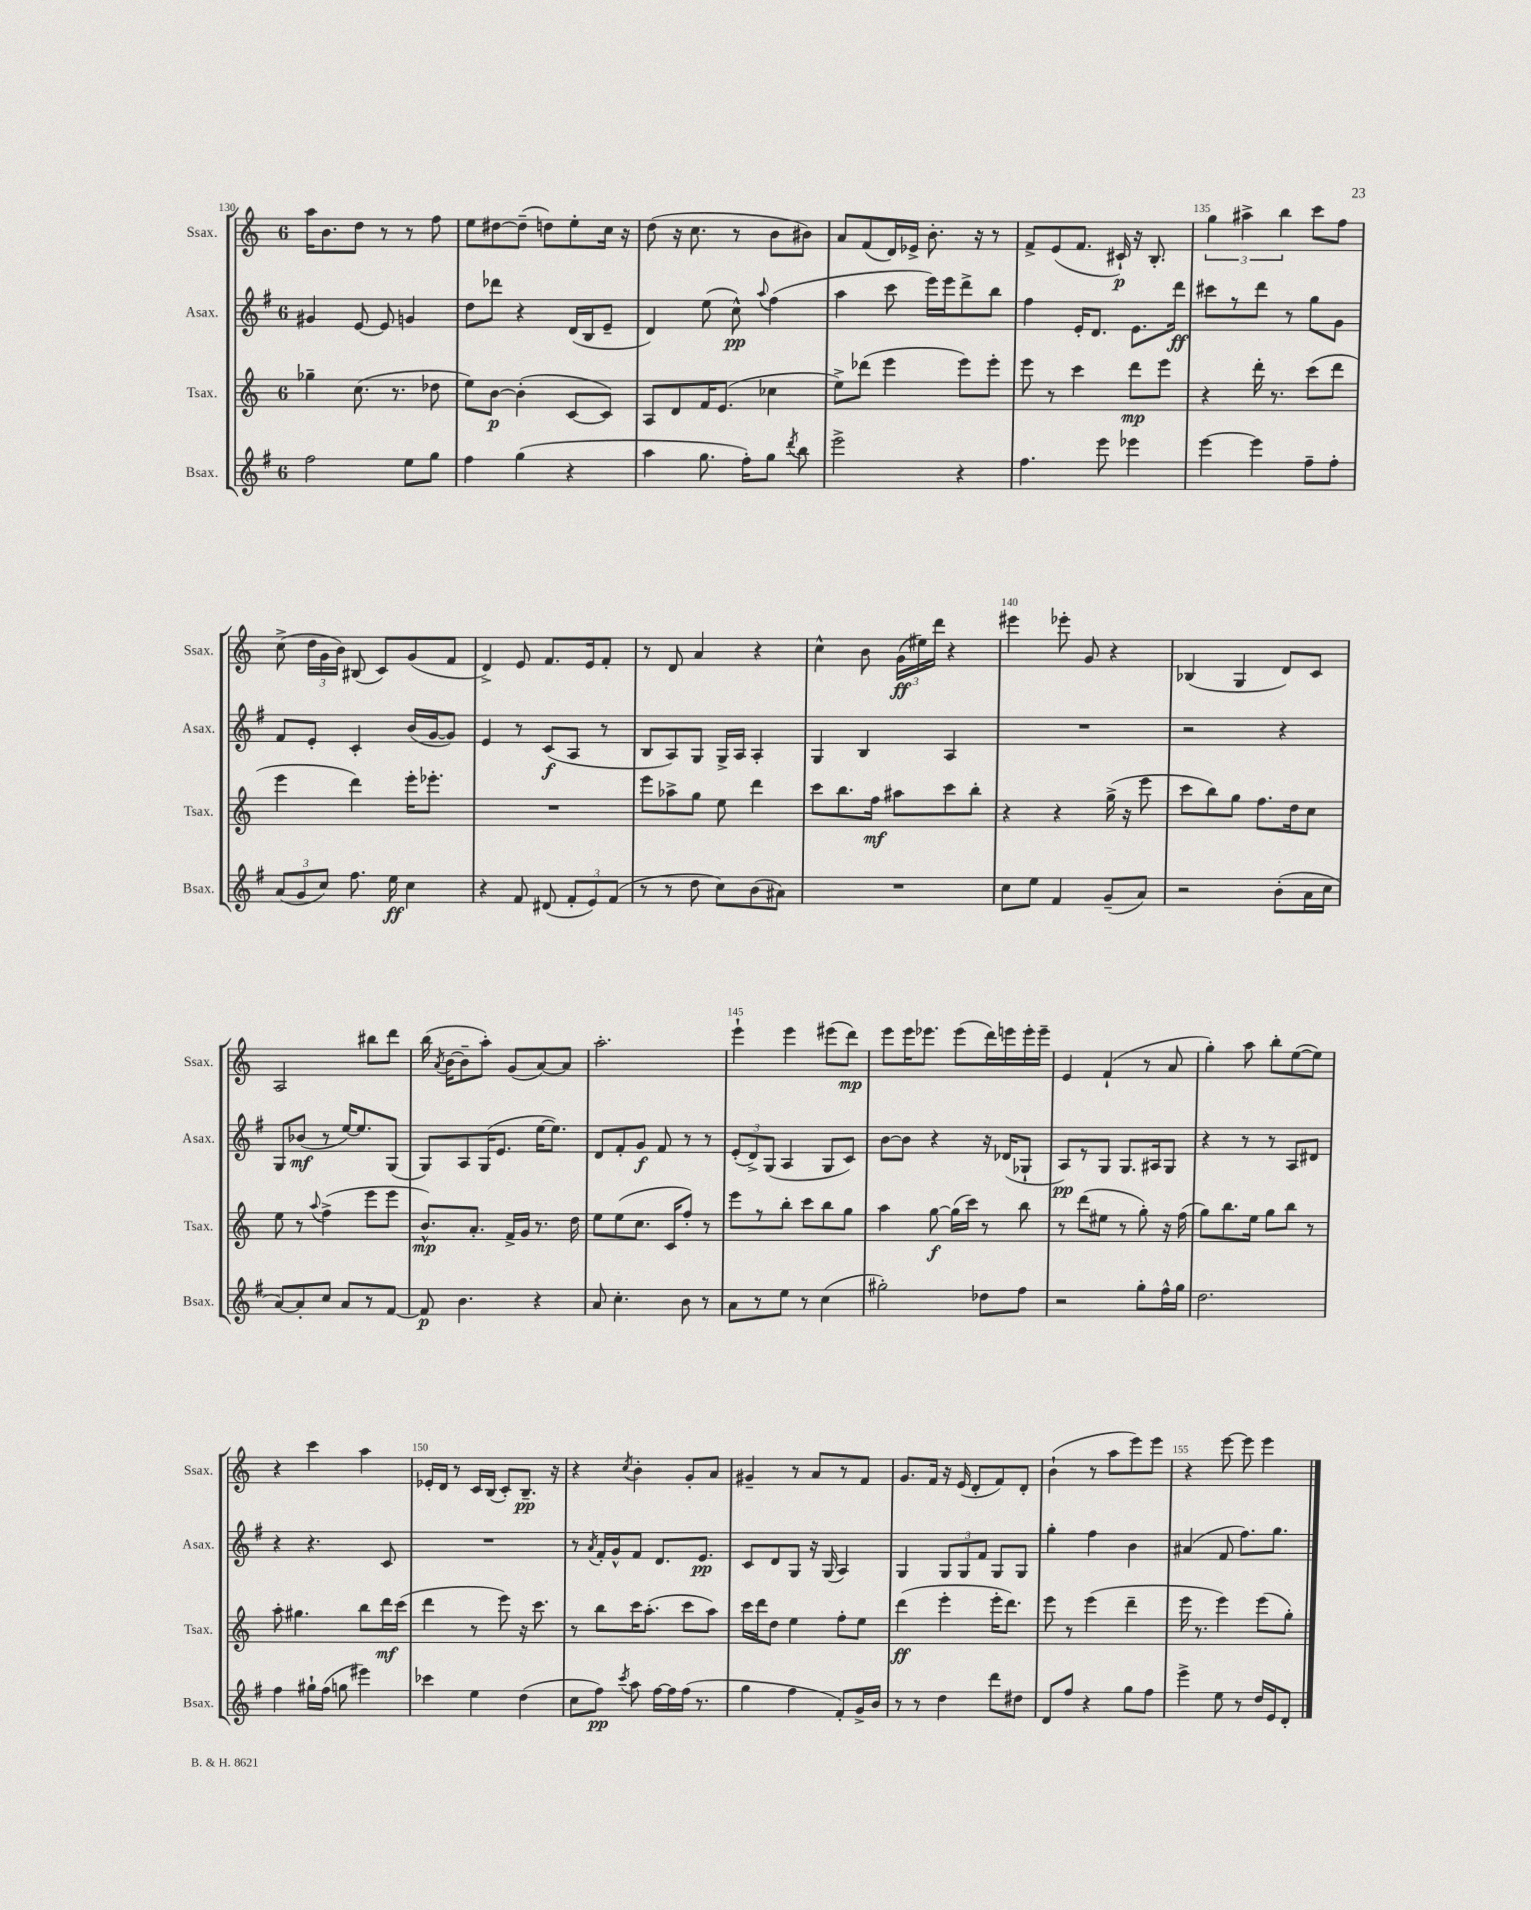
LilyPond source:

<<
\new StaffGroup <<
\new Staff = "s0" \with { instrumentName = "Ssax." shortInstrumentName = "Ssax." } {
    \clef treble \key c \major \once \override Staff.TimeSignature.style = #'single-digit \time 6/8
    \autoBeamOff a''16[ b'8. d''8] r8 r8 f''8 |
    e''8[ dis''8~ dis''8]--( d''8[) e''8-. c''16] r16 |
    d''8( r16 c''8. r8 b'8[ bis'8]) |
    a'8[ f'8( d'16) ees'16]-> b'8.-. r16 r8 |
    f'8[-> e'8( f'8.] cis'16-!\p) r16 b8.-. |
    \tuplet 3/2 { g''4 ais''4-> b''4 } c'''8[ f''8] |
    c''8->( \tuplet 3/2 { d''16[ g'16 b'16]) } bis8( c'8[) g'8( f'8] |
    d'4->) e'8 f'8.[ e'16 f'8]-. |
    r8 d'8 a'4 r4 |
    c''4-^ b'8 \tuplet 3/2 { g'16[\ff( eis''16) d'''16] } r4 |
    eis'''4 ees'''8-. g'8 r4 |
    bes4( g4 d'8[) c'8] |
    a2 bis''8[ d'''8] |
    b''16( \acciaccatura { a'8 } b'16[~ b'8-- a''8]-.) g'8[( a'8~) a'8] |
    a''2.-. |
    e'''4-! e'''4 eis'''8[( d'''8]\mp) |
    e'''8[ e'''16 ees'''8.] ees'''8[( d'''16) e'''16 e'''16-. e'''16]-- |
    e'4 f'4-!( r8 a'8 |
    g''4-.) a''8 b''8[-. e''8~( e''8]) |
    r4 c'''4 a''4 |
    ees'16[-. d'16] r8 c'16[ b16]( c'8[-.) b8.]--\pp r16 |
    r4 \acciaccatura { c''8 } b'4-. g'8[-. a'8] |
    gis'4-- r8 a'8[ r8 f'8] |
    g'8.[ f'16] r16 e'16( d'8[-. f'8) d'8]-. |
    b'4-!( r8 a''8[ e'''8) e'''8] |
    r4 e'''8~ e'''8 e'''4 \bar "|." |
}
\new Staff = "s1" \with { instrumentName = "Asax." shortInstrumentName = "Asax." } {
    \clef treble \key g \major \once \override Staff.TimeSignature.style = #'single-digit \time 6/8
    \autoBeamOff gis'4 e'8~ e'8 g'4 |
    d''8[ des'''8] r4 d'16[( b16 e'8]-- |
    d'4) e''8( c''8-^\pp) \appoggiatura { a''8 } fis''4( |
    a''4 c'''8 e'''16[) e'''16 d'''8-> b''8] |
    fis''4 e'16[-. d'8.] e'8.[ d'''16]\ff |
    cis'''8[ r8 d'''8] r8 g''8[ g'8] |
    fis'8[ e'8]-. c'4-. b'16[( g'16~ g'8]) |
    e'4 r8 c'8[\f( a8] r8 |
    b8[ a8) g8] g16[-> a16] a4-. |
    g4 b4 a4 |
    R2. |
    r2 r4 |
    g8[ bes'8]\mf( r8 e''16[~) e''8. g8]( |
    g8[) a8 g16( e'8.] e''16[~ e''8.]) |
    d'8[ fis'8-. g'8]\f fis'8 r8 r8 |
    \tuplet 3/2 { e'8[-.( d'8->) g8]( } a4 g8[ c'8]) |
    b'8[~ b'8] r4 r16 des'16[( ges8]-! |
    a8[\pp) r8 g8] g8.[ ais16 g8] |
    r4 r8 r8 a8[ dis'8] |
    r4 r4. c'8 |
    R2. |
    r8 \acciaccatura { a'8 } fis'16[-. g'16-^ fis'8] d'8.[ e'8.]\pp |
    c'8[ d'8 g8] r16 g16( a4) |
    g4 \tuplet 3/2 { g8[ g8 fis'8] } g8[ g8] |
    g''4-. fis''4 b'4 |
    ais'4( fis'8 fis''8.[) g''8.] \bar "|." |
}
\new Staff = "s2" \with { instrumentName = "Tsax." shortInstrumentName = "Tsax." } {
    \clef treble \key c \major \once \override Staff.TimeSignature.style = #'single-digit \time 6/8
    \autoBeamOff ges''4-- c''8.( r8. des''8 |
    e''8[) b'8]~\p b'4-.( c'8[~ c'8]) |
    a8[ d'8 f'16 e'8.]( ces''4 |
    e''8[->) des'''8]( e'''4 e'''8[) e'''8]-. |
    e'''8 r8 c'''4 d'''8[\mp e'''8] |
    r4 d'''16-. r8. c'''8[( d'''8] |
    e'''4 d'''4) e'''16[-. ees'''8.]-. |
    R2. |
    e'''8[ aes''8-> g''8] e''8 d'''4 |
    c'''8[ b''8. f''16]\mf ais''8[ c'''8 b''8]-. |
    r4 r4 g''16->( r16 e'''8 |
    c'''8[ b''8) g''8] f''8.[ d''16 c''8] |
    e''8 r8 \appoggiatura { a''8 } f''4->( e'''8[ e'''8] |
    b'8.[-^\mp) a'8.]-. f'16[-> g'16] r8. d''16 |
    e''8[ e''8( c''8.] c'16[ f''8]-.) r8 |
    e'''8[ r8 b''8]-. c'''8[ b''8 g''8] |
    a''4 g''8~\f g''16[( c'''16]) r8 b''8 |
    r8 d'''8[( eis''8] r8 g''8-.) r16 f''16( |
    g''8[) b''8. e''16] g''8[ b''8] r8 |
    a''8-. gis''4. b''8[ d'''16\mf c'''16]( |
    d'''4 r8 e'''8) r16 c'''8. |
    r8 b''8[ c'''16 a''8.]-.( c'''8[ a''8]) |
    c'''16[ d'''16 d''8] e''4 f''8[-. e''8] |
    d'''4\ff( e'''4-. e'''16[-. d'''8.]) |
    e'''8 r8 e'''4( d'''4-- |
    e'''16 r8. e'''4) e'''8[( g''8]-.) \bar "|." |
}
\new Staff = "s3" \with { instrumentName = "Bsax." shortInstrumentName = "Bsax." } {
    \clef treble \key g \major \once \override Staff.TimeSignature.style = #'single-digit \time 6/8
    \autoBeamOff fis''2 e''8[ g''8] |
    fis''4 g''4( r4 |
    a''4 g''8. fis''16[-.) g''8] \acciaccatura { d'''8 } b''8 |
    e'''2-> r4 |
    fis''4. e'''8 ees'''4 |
    e'''4~ e'''4 fis''8[-- fis''8]-. |
    \tuplet 3/2 { a'8[( g'8 c''8]) } fis''8. e''16\ff c''4 |
    r4 fis'8 dis'8( \tuplet 3/2 { fis'8[-. e'8) fis'8]( } |
    r8 r8 d''8 c''8[) b'8( ais'8]) |
    R2. |
    c''8[ e''8] fis'4 g'8[--( a'8]) |
    r2 b'8[-.( a'16 c''16] |
    a'8[~) a'8-. c''8] a'8[ r8 fis'8]~ |
    fis'8\p b'4. r4 |
    a'8 c''4.-. b'8 r8 |
    a'8[ r8 e''8] r8 c''4( |
    gis''2-.) des''8[ fis''8] |
    r2 g''8[-. fis''16-^ g''16] |
    d''2. |
    fis''4 gis''16[-! fis''16]( g''8 eis'''4) |
    ces'''4 e''4 d''4( |
    c''8[ fis''8]\pp) \acciaccatura { c'''8 } a''8 fis''16[~ fis''16 fis''16]( r8. |
    g''4 fis''4 fis'8[-.) g'16-> b'16] |
    r8 r8 d''4 d'''8[ dis''8] |
    d'8[ fis''8] r4 g''8[ fis''8] |
    e'''4-> e''8 r8 d''16[ e'16 d'8]-. \bar "|." |
}
>>
>>
\layout { \context { \Score currentBarNumber = #130 \override BarNumber.break-visibility = ##(#f #t #t) barNumberVisibility = #(every-nth-bar-number-visible 5) } }
